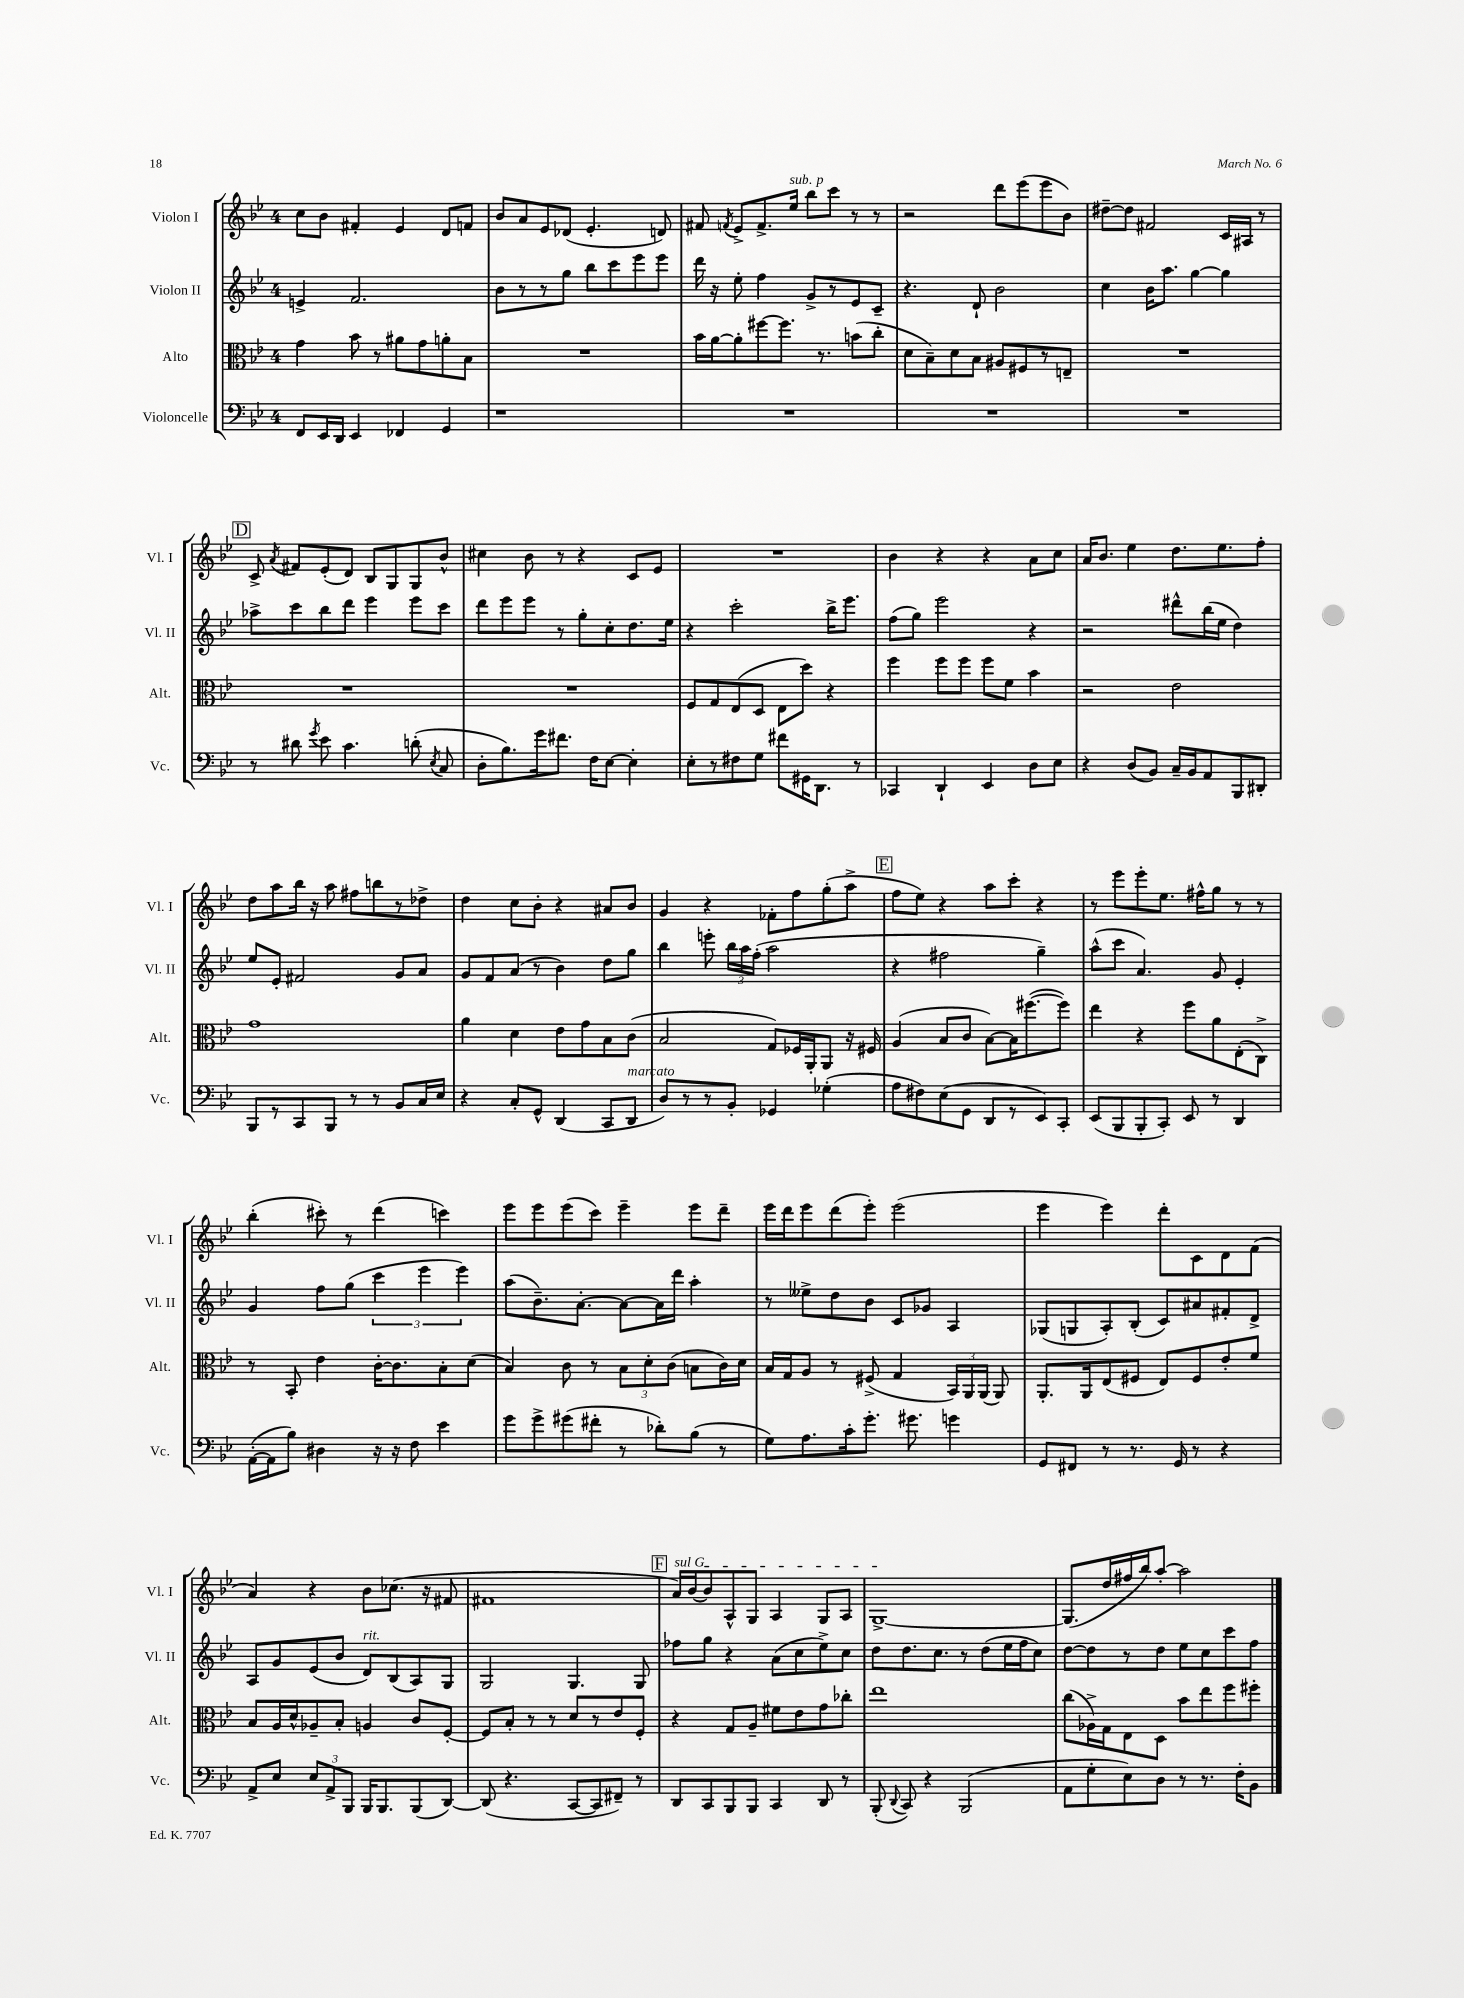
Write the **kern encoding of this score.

**kern	**kern	**kern	**kern
*part4	*part3	*part2	*part1
*staff4	*staff3	*staff2	*staff1
*I"Violoncelle	*I"Alto	*I"Violon II	*I"Violon I
*I'Vc.	*I'Alt.	*I'Vl. II	*I'Vl. I
*clefF4	*clefC3	*clefG2	*clefG2
*k[b-e-]	*k[b-e-]	*k[b-e-]	*k[b-e-]
*M4/4	*M4/4	*M4/4	*M4/4
=24	=24	=24	=24
8FF/L	4g\	4en^/	8cc\L
16EE-/L	.	.	8b-\J
16DD/JJ	.	.	.
4EE-/	8b-\	2.f/	4f#X'/
.	8r	.	.
4FF-X/	8a#X\L	.	4e-/
.	8g\	.	.
4GG/	8an'\	.	8d/L
.	8B-\J	.	8fn/J
=25	=25	=25	=25
1r	1r	8b-\L	8b-/L
.	.	8r	8a/
.	.	8r	8e-/
.	.	8gg\J	(8d-X/J
.	.	8bb-\L	4.e-'/
.	.	8ccc\	.
.	.	8eee-\	.
.	.	8eee-\J	8dn/)
=26	=26	=26	=26
1r	16b-\LL	16ddd\	8f#X/
.	[16a\J	16r	.
.	.	.	8qfn/
.	8a'\]	8ee-'\	8e-^/L
.	[8ff#X\	4ff\	8.f^/
.	8.ff#\J]	.	.
!	!	!	!LO:TX:a:i:t=sub. p
.	.	.	16ee-/Jk
.	.	8g^/L	8bb-\L
.	8.r	.	.
.	.	8r	8ccc\J
.	(8bn\L	8e-/	8r
.	8cc'\J	8c~/J	8r
=27	=27	=27	=27
1r	8d\L	4.r	2r
.	8B-~\)	.	.
.	8d\	.	.
.	8B-\J	8d`/	.
.	8A#X/L	2b-\	8ddd\L
.	8F#X/	.	(8eee-\
.	8r	.	8eee-\
.	8En~/J	.	8b-\J)
=28	=28	=28	=28
1r	1r	4cc\	[8dd#X~\L
.	.	.	8dd#\J]
.	.	16b-\KL	2f#X/
.	.	8.aa\J	.
.	.	[4gg\	.
.	.	4gg\]	16c/LL
.	.	.	16A#X/JJ
.	.	.	8r
!!LO:LB:g=z
!!LO:REH:place=s1:t=D
=29	=29	=29	=29
8r	1r	8aa-X^\L	8c^/
.	.	.	8qa/
8d#X\	.	8ccc\	8f#X/L
8qg/	.	.	.
8e-\	.	8bb-\	(8e-'/
4.c\	.	8ddd\J	8d/J)
.	.	4eee-\	8B-/L
.	.	.	8G/
(8dn'\	.	8eee-\L	8G/
8qE-/	.	.	.
8C/	.	8ccc\J	8b-^^/J
=30	=30	=30	=30
8D'\L	1r	8ddd\L	4cc#X\
8.B-\)	.	8eee-\	.
.	.	8eee-\J	8b-\
16g\k	.	.	.
8.f#X\J	.	8r	8r
.	.	8gg'\L	4r
16F\KL	.	.	.
[8E-\J	.	8cc'\	.
4E-'\]	.	8.dd\	8c/L
.	.	.	8e-/J
.	.	16ee-\Jk	.
=31	=31	=31	=31
8E-'\L	8F/L	4r	1r
8r	8G/	.	.
8F#X\	(8E-/	2ccc'\	.
8G\J	8D/J	.	.
8f#X\L	8E-\L	.	.
16GG#X\K	8dd\J)	.	.
8.DD\J	.	.	.
.	4r	16bb-^\KL	.
.	.	8.eee-\J	.
8r	.	.	.
=32	=32	=32	=32
4CC-X/	4ff\	(8ff\L	4b-\
.	.	8gg\J)	.
4DD`/	8ff\L	2eee-\	4r
.	8ff\J	.	.
4EE-/	8ff\L	.	4r
.	8f\J	.	.
8D\L	4b-\	4r	8a\L
8E-\J	.	.	8cc\J
=33	=33	=33	=33
4r	2r	2r	16a/KL
.	.	.	8.b-/J
(8D/L	.	.	4ee-\
8BB-/J)	.	.	.
16C~/LL	2e-\	8ddd#X^^\L	8.dd\L
16BB-/J	.	.	.
8AA/	.	(16bb-\L	.
.	.	16ee-\JJ	8.ee-\
8BBB-/	.	4dd\)	.
8DD#X'/J	.	.	8ff'\J
!!LO:LB:g=z
=34	=34	=34	=34
8BBB-/L	1g	8ee-/L	8dd\L
8r	.	8e-'/J	8aa\
8CC/	.	2f#X/	16bb-\Jk
.	.	.	16r
8BBB-/J	.	.	8aa\
8r	.	.	8ff#X\L
8r	.	.	8bbn\
8BB-/L	.	8g/L	8r
16C/L	.	8a/J	8dd-X^\J
16E-/JJ	.	.	.
=35	=35	=35	=35
4r	4a\	8g/L	4dd\
.	.	8f/	.
8C'/L	4d\	(8a/J	8cc\L
8GG^^/J	.	8r	8b-'\J
(4DD/	8e-\L	4b-\)	4r
.	8g\	.	.
8CC/L	8B-\	8dd\L	8a#X/L
!LO:TX:a:i:t=marcato	!	!	!
8DD/J	(8c\J	8gg\J	8b-/J
=36	=36	=36	=36
8D/L)	2B-/	4bb-\	4g/
8r	.	.	.
8r	.	8eeen'\	4r
8BB-'/J	.	24bb-\LL	.
.	.	24aa\	.
.	.	(24ff'\JJ	.
4GG-X/	8G/L)	2aa\	8f-X'\L
.	16F-X/L	.	8ff\
.	16AA'/J	.	.
(4G-X'\	8AA/J	.	(8gg'\
.	16r	.	8aa^\J
.	16F#X/	.	.
!!LO:REH:place=s1:t=E
=37	=37	=37	=37
8A\L	(4A/	4r	8ff\L
8F#X\)	.	.	8ee-\J)
(8E-\	8B-/L	2ff#X\	4r
8GG\J	8c/J	.	.
8DD/L	[8B-\L)	.	8aa\L
8r	16B-\K]	.	8ccc'\J
.	([8.ff#X\	.	.
8EE-/)	.	4gg~\)	4r
8CC'/J	8ff#\J])	.	.
=38	=38	=38	=38
(8EE-/L	4ee-\	(8aa^^\L	8r
8BBB-/	.	8ccc\J	8eee-\L
8BBB-'/	4r	4.a/)	8eee-'\
8CC'/J)	.	.	8.ee-\J
8EE-/	8ff\L	.	.
.	.	.	16ff#X^^\KL
8r	8a\	8g/	8gg\J
4DD/	(8E-'\	4e-'/	8r
.	8C^\J)	.	8r
!!LO:LB:g=z
=39	=39	=39	=39
([16AA'\LL	8r	4g/	(4bb-'\
16AA\J]	.	.	.
8B-\J)	8BB-'/	.	.
4D#X\	4e-\	8ff\L	8ccc#X'\)
.	.	(8gg\J	8r
16r	[16c'\KL	6ccc\	(4ddd\
16r	8.c\]	.	.
8F\	.	.	.
.	.	6eee-\	.
4e-\	8B-'\	.	4cccn\)
.	.	6eee-\)	.
.	(8d\J	.	.
=40	=40	=40	=40
8g\L	4B-/)	(8aa\L	8eee-\L
8g^\	.	8.b-~\)	8eee-\
(8g#X\	8c\	.	(8eee-\
.	.	[8.a'\J	.
8f#X'\J	8r	.	8ccc\J)
8r	12B-\L	8a\L_	4eee-~\
.	12d'\	.	.
8d-X'\L)	.	16a\L]	.
.	(12c\J	.	.
.	.	16ddd\JJ	.
(8B-\J	8Bn\L	4aa'\	8eee-\L
8r	16c\L)	.	8ddd~\J
.	16d\JJ	.	.
=41	=41	=41	=41
8G\L)	16B-/LL	8r	16eee-\LL
.	16G/J	.	16ddd\J
8.A\	8A/J	8ee--X^\L	8eee-\
.	8r	8dd\	(8ddd\
16c'\k	.	.	.
8.g'\J	(8F#X^/	8b-\J	8eee-'\J)
.	4G/	8c/L	(2eee-\
8.g#X\	.	.	.
.	.	8g-X/J	.
4gn\	24BB-/LL)	4A/	.
.	24AA/	.	.
.	(24AA/JJ	.	.
.	8AA/)	.	.
=42	=42	=42	=42
8GG/L	8.AA'/L	(8G-X/L	4eee-\
8FF#X/J	.	8Gn/	.
.	16AA/k	.	.
8r	(8E-/	8A'/)	4eee-\)
8.r	8F#X/J	(8B-'/J	.
.	8E-/L)	8c/L)	8ddd'\L
16GG/	.	.	.
8r	8F#/	8a#X/	8c\
4r	8e-'/	8f#X'/	8d\
.	8f/J	8d^/J	(8f\J
!!LO:LB:g=z
=43	=43	=43	=43
8AA^/L	8B-/L	8A/L	4a/)
8E-/J	16A/L	8g/	.
.	16d^^/J	.	.
12E-/L	8A-X~/	(8e-/	4r
12AA^/	.	.	.
.	8B-'/J	8b-/J	.
12BBB-/J	.	.	.
!	!	!LO:TX:a:i:t=rit.	!
16BBB-/KL	4An/	8d/L)	8b-\L
8.BBB-/	.	.	.
.	.	(8B-/	(8.cc-X\J
(8BBB-/	8c/L	8A/)	.
.	.	.	16r
[8DD/J)	[8F'/J	8G/J	8f#X/
=44	=44	=44	=44
(8DD/]	8F/L]	2G/	1f#X
4.r	8B-'/J	.	.
.	8r	.	.
.	8r	.	.
[8CC/L	8d/L	4.G/	.
8CC/]	8r	.	.
8FF#X~/J)	8e-/	.	.
8r	8F'/J	8G/	.
!!LO:REH:place=s1:t=F
=45	=45	=45	=45
!	!	!	!LO:TX:a:i:t=sul G
8DD/L	4r	8ff-X\L	16a/LL)
.	.	.	[16b-/J
8CC/	.	8gg\J	8b-/]
8BBB-/	8G/L	4r	8A^^/
8BBB-/J	8A~/J	.	8G/J
4CC/	8f#X\L	(8a\L	4A/
.	8e-\	8cc\	.
8DD/	8g\	8ee-^\)	8G/L
8r	8cc-X'\J	8cc\J	8A/J
=46	=46	=46	=46
(8BBB-'/	1ee-	8dd\L	[1G^
8qqDD/	.	.	.
8CC/)	.	8.dd\	.
4r	.	.	.
.	.	8.cc\J	.
(2BBB-/	.	8r	.
.	.	(8dd\L	.
.	.	16ee-\L	.
.	.	16ff\J	.
.	.	8cc\J)	.
=47	=47	=47	=47
8AA\L	(8cc\L	[8dd\L	(8.G/L]
8G'\	16A-X^\L)	8dd\]	.
.	16G\J	.	16dd/L
8E-\)	8E-\	8r	16ff#X/
.	.	.	16bb-/J)
8D\J	8D\J	8dd\J	[8aa'/J
8r	8b-\L	8ee-\L	2aa\]
8.r	8ee-\	8cc\	.
.	8ff\	8ccc\	.
16F'\KL	.	.	.
8BB-\J	8ff#X'\J	8ff\J	.
==	==	==	==
*-	*-	*-	*-
